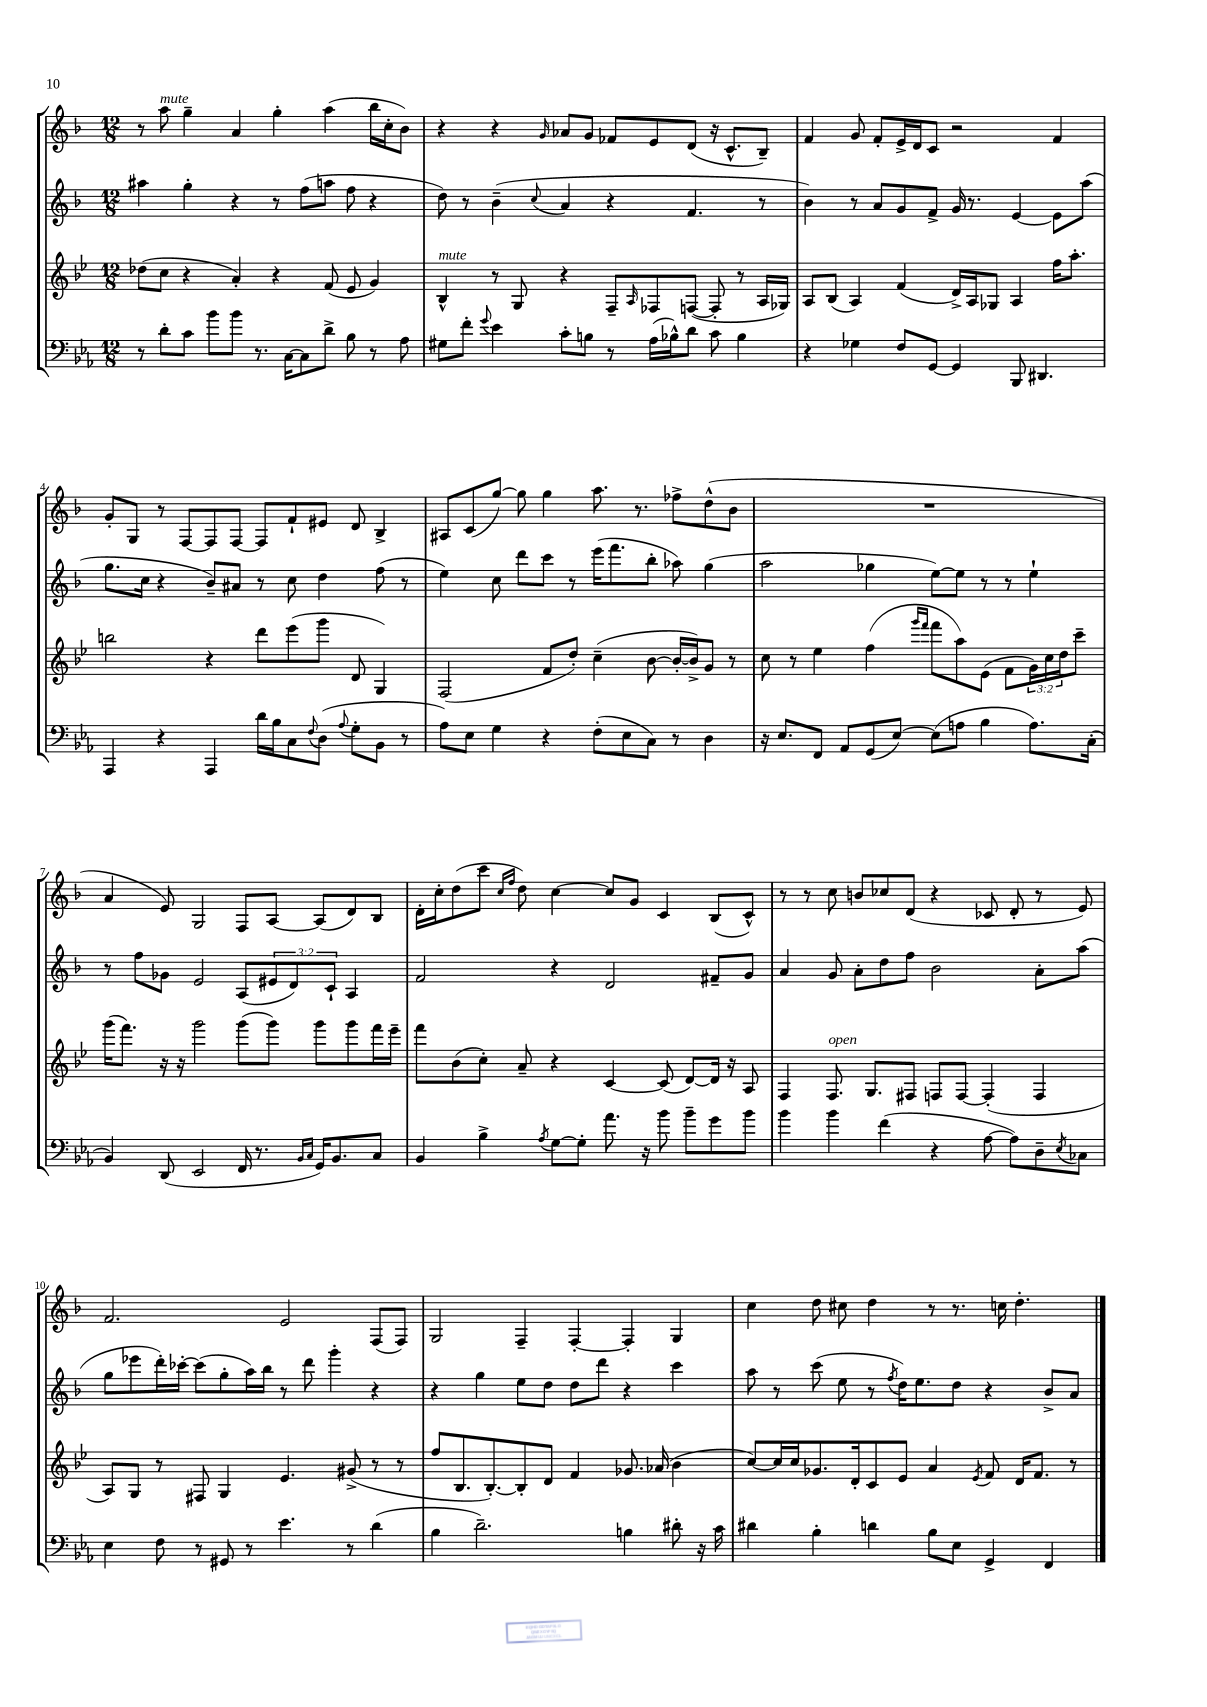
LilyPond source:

<<
\new StaffGroup <<
\new Staff = "s0" {
    \clef treble \key f \major \numericTimeSignature \time 12/8
    r8 a''8^\markup { \italic "mute" } g''4-- a'4 g''4-. a''4( bes''16 c''16-. bes'8) |
    r4 r4 \grace { g'16 } aes'8 g'8 fes'8 e'8 d'8( r16 c'8.-^ bes8--) |
    f'4 g'8 f'8-. e'16-> d'16 c'8 r2 f'4 |
    g'8-. g8 r8 f8~ f8 f8~ f8 f'8-! eis'8 d'8 bes4-> |
    ais8 c'8( g''8~) g''8 g''4 a''8. r8. fes''8-> d''8-^( bes'8 |
    R1. |
    a'4 e'8) g2 f8 a8~ a8( d'8) bes8 |
    d'16-. c''16-. d''8( c'''8 \grace { c''16 f''16 } d''8) c''4~ c''8 g'8 c'4 bes8( c'8-^) |
    r8 r8 c''8 b'8 ces''8 d'8( r4 ces'8 d'8-. r8 e'8) |
    f'2. e'2 f8( f8) |
    g2 f4-- f4~-. f4-. g4 |
    c''4 d''8 cis''8 d''4 r8 r8. c''16 d''4.-. \bar "|." |
}
\new Staff = "s1" {
    \clef treble \key f \major \numericTimeSignature \time 12/8 \override Staff.TupletNumber.text = #tuplet-number::calc-fraction-text
    ais''4 g''4-. r4 r8 f''8( a''8 f''8 r4 |
    d''8) r8 bes'4--( \appoggiatura { c''8 } a'4 r4 f'4. r8 |
    bes'4) r8 a'8 g'8 f'8-> g'16 r8. e'4~ e'8 a''8( |
    g''8. c''16 r4 bes'8--) ais'8 r8 c''8 d''4 f''8( r8 |
    e''4) c''8 d'''8 c'''8 r8 e'''16( f'''8. bes''8-. aes''8) g''4( |
    a''2 ges''4 e''8~) e''8 r8 r8 e''4-! |
    r8 f''8 ges'8 e'2 a8( \tuplet 3/2 { eis'8 d'8) c'8-! } a4 |
    f'2 r4 d'2 fis'8-- g'8 |
    a'4 g'8 a'8-. d''8 f''8 bes'2 a'8-. a''8( |
    g''8 ees'''8 d'''16-.) ces'''16~-. ces'''8( g''8-. a''16) bes''16 r8 d'''8 g'''4-. r4 |
    r4 g''4 e''8 d''8 d''8 d'''8 r4 c'''4 |
    a''8 r8 c'''8( e''8 r8 \acciaccatura { f''8 } d''16) e''8. d''8 r4 bes'8-> a'8 \bar "|." |
}
\new Staff = "s2" {
    \clef treble \key bes \major \numericTimeSignature \time 12/8 \override Staff.TupletNumber.text = #tuplet-number::calc-fraction-text
    des''8( c''8 r4 a'4-.) r4 f'8( ees'8 g'4) |
    bes4-^^\markup { \italic "mute" } r8 g8 r4 f8-- \grace { a16 } fes8 f8~( f8-. r8 a16 ges16) |
    a8 bes8( a4) f'4( d'16->) a16 ges8 a4 f''16 a''8.-. |
    b''2 r4 d'''8 ees'''8( g'''8 d'8 g4) |
    f2( f'8 d''8-.) c''4--( bes'8~ bes'16~-. bes'16->) g'8 r8 |
    c''8 r8 ees''4 f''4( \grace { g'''16 f'''16 } f'''8 a''8) ees'8( f'8 \tuplet 3/2 { g'16) c''16 d''16 } c'''8-- |
    g'''16( f'''8.) r16 r16 g'''2 g'''8( g'''8) g'''8 g'''8 f'''16 ees'''16-- |
    f'''8 bes'8( c''8-.) a'8-- r4 c'4~ c'8( d'8~) d'16 r16 a8 |
    f4 f8.^\markup { \italic "open" } g8. fis8 f8 f8~ f4-.( f4 |
    a8) g8 r8 fis8 g4 ees'4. gis'8->( r8 r8 |
    f''8 bes8. bes8.~-.) bes8-. d'8 f'4 ges'8. aes'16( bes'4 |
    c''8~) c''16 c''16 ges'8. d'16-. c'8 ees'8 a'4 \acciaccatura { ees'8 } f'8 d'16 f'8. r8 \bar "|." |
}
\new Staff = "s3" {
    \clef bass \key ees \major \numericTimeSignature \time 12/8
    r8 d'8-. c'8 bes'8 bes'8 r8. c16~ c8 d'8-> bes8 r8 aes8 |
    gis8 f'8-. \appoggiatura { g'8 } ees'4 c'8-. b8 r8 aes16( bes16-^) d'8 c'8 bes4 |
    r4 ges4 f8 g,8~ g,4 bes,,8 dis,4. |
    aes,,4 r4 aes,,4 d'16 bes16 c8 \appoggiatura { f8 } d8( \appoggiatura { aes8 } g8-. bes,8 r8 |
    aes8) ees8 g4 r4 f8-.( ees8 c8) r8 d4 |
    r16 ees8. f,8 aes,8 g,8( ees8~) ees8( a8 bes4 a8.) c16-.( |
    bes,4) d,8( ees,2 f,16 r8. \grace { bes,16 c16 } g,16) bes,8. c8 |
    bes,4 bes4-> \acciaccatura { aes8 } g8~ g8-. aes'8. r16 bes'8 bes'8-- g'8 bes'8 |
    bes'4 bes'4 f'4( r4 aes8~ aes8) d8-- \acciaccatura { ees8 } ces8 |
    ees4 f8 r8 gis,8 r8 ees'4. r8 d'4( |
    bes4 d'2.--) b4 dis'8-. r16 c'16 |
    dis'4 bes4-. d'4 bes8 ees8 g,4-> f,4 \bar "|." |
}
>>
>>
